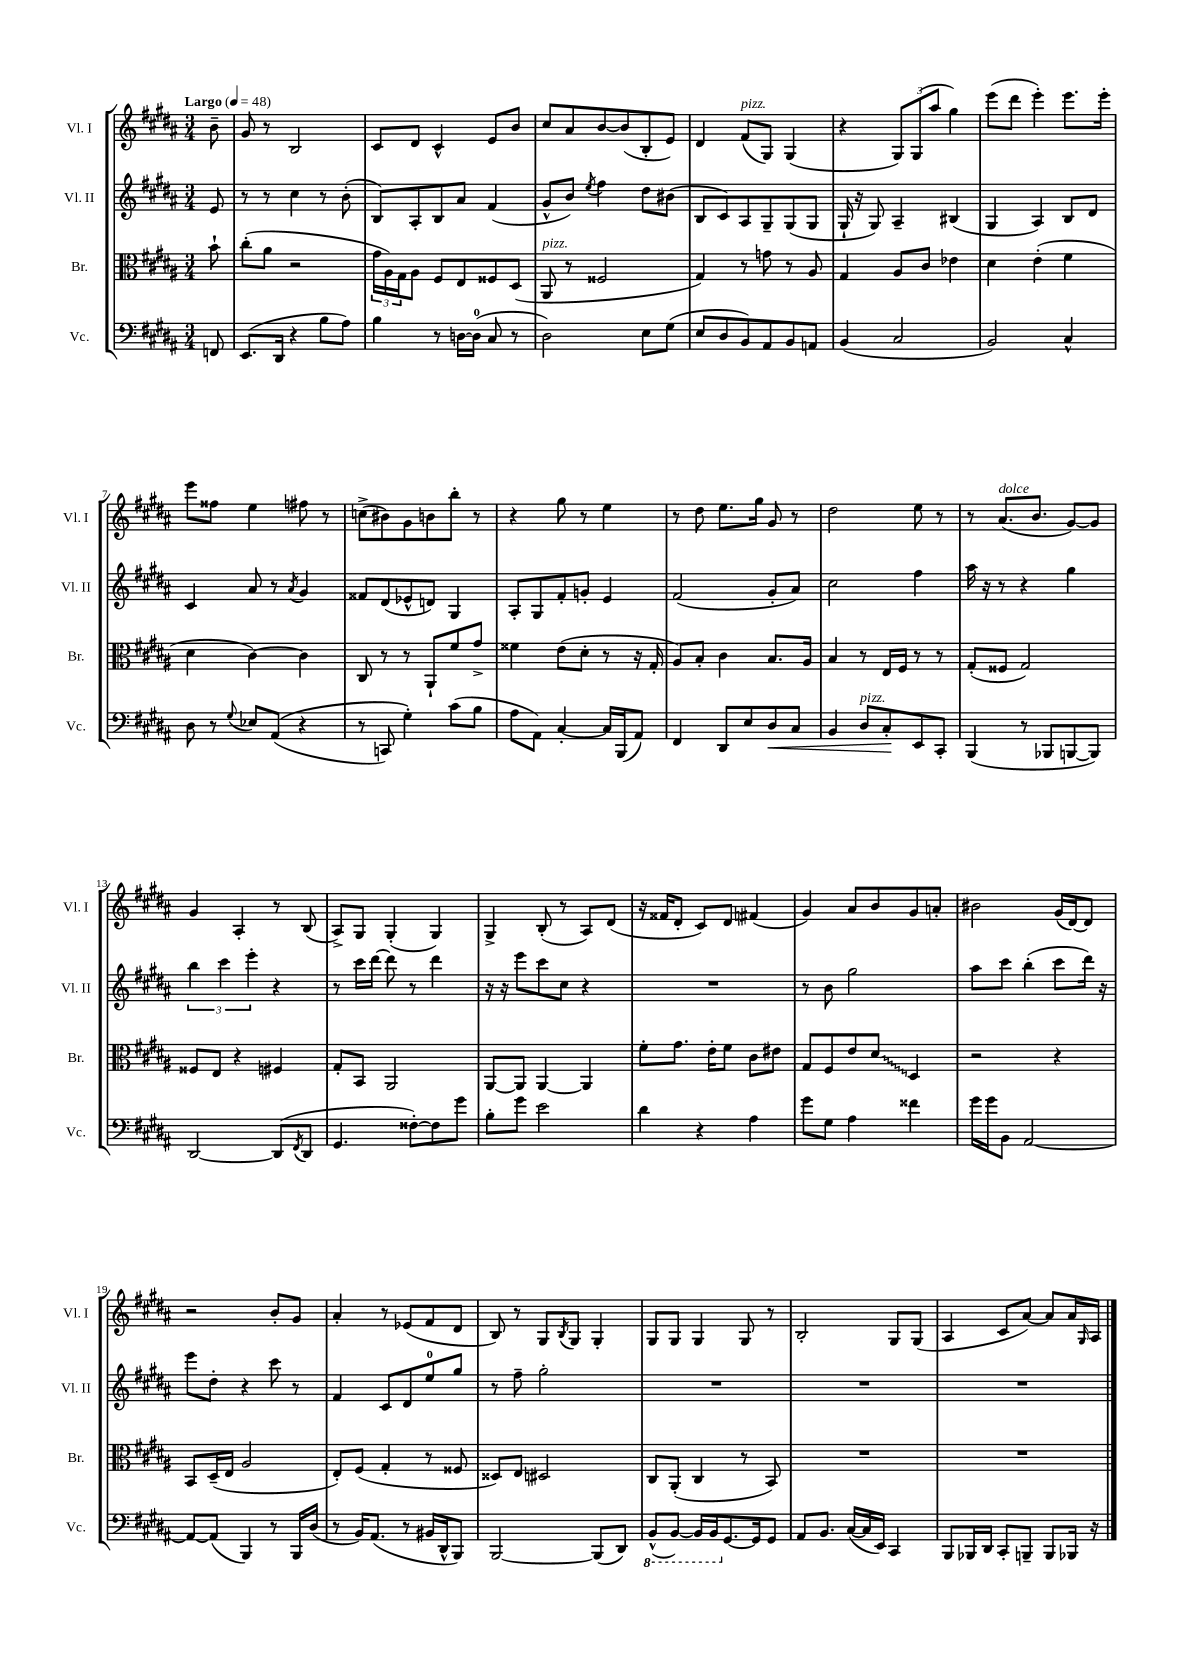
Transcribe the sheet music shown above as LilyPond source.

<<
\new StaffGroup <<
\new Staff = "s0" \with { instrumentName = "Vl. I" shortInstrumentName = "Vl. I" } {
    \clef treble \key b \major \numericTimeSignature \time 3/4 \partial 8 \tempo "Largo" 4 = 48
    b'8-- |
    gis'8 r8 b2 |
    cis'8 dis'8 cis'4-^ e'8 b'8 |
    cis''8 ais'8 b'8~ b'8( b8-. e'8) |
    dis'4 fis'8^\markup { \italic "pizz." }( gis8) gis4( |
    r4 \tuplet 3/2 { gis8) gis8( ais''8 } gis''4) |
    e'''8( dis'''8 e'''4-.) e'''8. e'''16-. |
    e'''8 fisis''8 e''4 fis''8 r8 |
    c''8->( bis'8) gis'8 b'8 b''8-. r8 |
    r4 gis''8 r8 e''4 |
    r8 dis''8 e''8. gis''16 gis'8 r8 |
    dis''2 e''8 r8 |
    r8 ais'8.^\markup { \italic "dolce" }( b'8. gis'8~) gis'8 |
    gis'4 ais4-. r8 b8( |
    ais8->) gis8 gis4-.( gis4) |
    gis4-> b8-.( r8 ais8) dis'8( |
    r16 fisis'16 dis'8-. cis'8) dis'8 fis'4( |
    gis'4) ais'8 b'8 gis'8 a'8-. |
    bis'2 gis'16( dis'16~) dis'8 |
    r2 b'8-. gis'8 |
    ais'4-. r8 ees'8( fis'8 dis'8 |
    b8) r8 gis8 \acciaccatura { b8 } gis8 gis4-. |
    gis8 gis8 gis4 gis8 r8 |
    b2-. gis8 gis8( |
    ais4 cis'8 ais'8~) ais'8 ais'16 \grace { gis16 } ais16 \bar "|." |
}
\new Staff = "s1" \with { instrumentName = "Vl. II" shortInstrumentName = "Vl. II" } {
    \clef treble \key b \major \numericTimeSignature \time 3/4 \partial 8
    e'8 |
    r8 r8 cis''4 r8 b'8-.( |
    b8) ais8-. b8 ais'8 fis'4( |
    gis'8-^ b'8) \acciaccatura { e''8 } fis''4 dis''8 bis'8( |
    b8 cis'8) ais8 gis8-- gis8( gis8 |
    gis16-! r16 gis8) ais4-- bis4( |
    gis4 ais4) b8 dis'8 |
    cis'4 ais'8 r8 \acciaccatura { ais'8 } gis'4 |
    fisis'8 dis'8( ees'8-^ d'8) gis4 |
    ais8-. gis8 fis'8-. g'8-. e'4 |
    fis'2( gis'8-. ais'8) |
    cis''2 fis''4 |
    ais''16 r16 r8 r4 gis''4 |
    \tuplet 3/2 { b''4 cis'''4 e'''4-. } r4 |
    r8 cis'''16 dis'''16~ dis'''8 r8 dis'''4 |
    r16 r16 e'''8 cis'''8 cis''8 r4 |
    R2. |
    r8 b'8 gis''2 |
    ais''8 cis'''8 b''4-.( cis'''8 dis'''16) r16 |
    e'''8 dis''8-. r4 cis'''8 r8 |
    fis'4 cis'8 dis'8 e''8-0 gis''8 |
    r8 fis''8-- gis''2-. |
    R2. |
    R2. |
    R2. \bar "|." |
}
\new Staff = "s2" \with { instrumentName = "Br." shortInstrumentName = "Br." } {
    \clef alto \key b \major \numericTimeSignature \time 3/4 \partial 8
    b'8-! |
    cis''8-.( ais'8 r2 |
    \tuplet 3/2 { gis'16 ais16) gis16 } ais8 fis8 e8 fisis8 dis8( |
    ais,8^\markup { \italic "pizz." } r8 fisis2 |
    gis4) r8 g'8 r8 ais8 |
    gis4 ais8 cis'8 ees'4 |
    dis'4 e'4-.( fis'4 |
    dis'4 cis'4~) cis'4 |
    cis8 r8 r8 ais,8-! fis'8 gis'8-> |
    fisis'4 e'8( dis'8-. r8 r16 gis16-. |
    ais8) b8-. cis'4 b8. ais16 |
    b4 r8 e16 fis16 r8 r8 |
    gis8-.( fisis8 gis2) |
    fisis8 e8 r4 fis4 |
    gis8-. b,8 ais,2 |
    ais,8~ ais,8 ais,4~ ais,4 |
    fis'8-. gis'8. e'16-. fis'8 cis'8 eis'8 |
    gis8 fis8 e'8 \once \override Glissando.style = #'zigzag dis'8\glissando dis4 |
    r2 r4 |
    b,8 dis16--( e16 ais2 |
    e8-.) fis8( gis4-. r8 fisis8 |
    disis8) e8 dis2 |
    cis8 ais,8-.( cis4 r8 b,8) |
    R2. |
    R2. \bar "|." |
}
\new Staff = "s3" \with { instrumentName = "Vc." shortInstrumentName = "Vc." } {
    \clef bass \key b \major \numericTimeSignature \time 3/4 \partial 8
    f,8 |
    e,8.( dis,16 r4 b8 ais8) |
    b4 r8 d16~ d16-0( cis8 r8 |
    dis2) e8 gis8( |
    e8 dis8 b,8) ais,8 b,8 a,8 |
    b,4( cis2 |
    b,2) cis4-^ |
    dis8 r8 \appoggiatura { gis8 } ees8 ais,8(\( r4 |
    r8 c,8) gis4-.\) cis'8( b8 |
    ais8 ais,8) cis4~-. cis16 b,,16( ais,8) |
    fis,4 dis,8 e8 dis8\< cis8 |
    b,4 dis8^\markup { \italic "pizz." } cis8-.\! e,8 cis,8-. |
    b,,4( r8 bes,,8 b,,8~ b,,8) |
    dis,2~ dis,8( \acciaccatura { fis,8 } dis,8 |
    gis,4. fisis8~-.) fisis8 gis'8 |
    b8-. gis'8 e'2 |
    dis'4 r4 ais4 |
    gis'8 gis8 ais4 fisis'4 |
    gis'16 gis'16 b,8 ais,2~ |
    ais,8~ ais,8( b,,4) r8 b,,16 dis16( |
    r8 b,16) ais,8.( r8 bis,16 dis,16-^ b,,8) |
    b,,2~ b,,8( dis,8) |
    \ottava #-1 b,,8-^( b,,8~) b,,16 b,,16 \ottava #0 gis,8.~ gis,16 gis,8 |
    ais,8 b,8. cis16~( cis16 e,16) cis,4 |
    b,,8 bes,,16 dis,16 cis,8-. b,,8-- b,,8 bes,,16 r16 \bar "|." |
}
>>
>>
